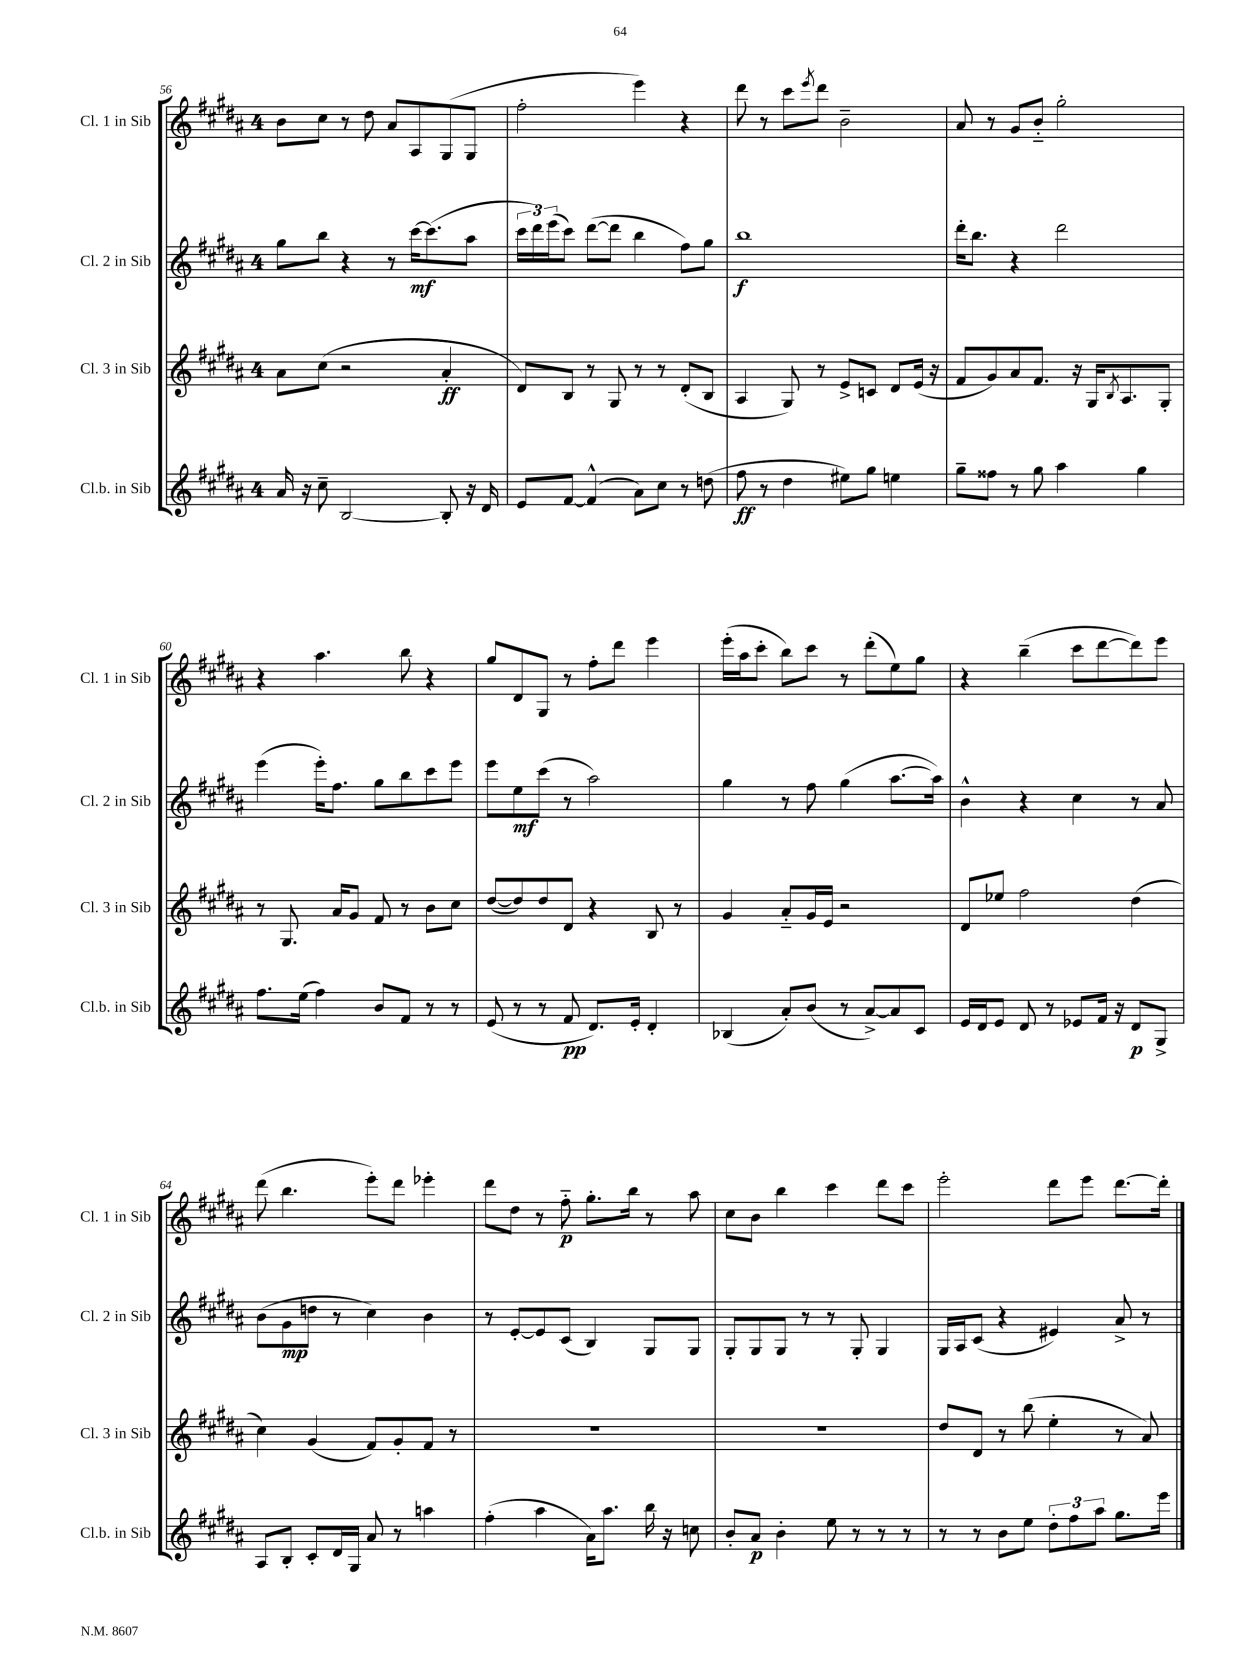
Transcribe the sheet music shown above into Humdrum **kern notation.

**kern	**kern	**kern	**kern
*staff4	*staff3	*staff2	*staff1
*clefG2	*clefG2	*clefG2	*clefG2
*k[f#c#g#d#a#]	*k[f#c#g#d#a#]	*k[f#c#g#d#a#]	*k[f#c#g#d#a#]
*M4/4	*M4/4	*M4/4	*M4/4
16a#/	8a#\L	8gg#\L	8b\L
16r	.	.	.
8cc#~\	(8cc#\J	8bb\J	8cc#\J
[2B/	2r	4r	8r
.	.	.	8dd#\
.	.	8r	8a#/L
.	.	[16ccc#\LK	8A#/
.	.	(8.ccc#\]	.
8B'/]	4a#'/	.	(8G#/
16r	.	8aa#\J	8G#/J
16d#/	.	.	.
=	=	=	=
8e/L	8d#/L)	24ccc#\LL	2ff#'\
.	.	24ddd#\)	.
.	.	(24eee\J	.
[8f#/J	8B/J	8ccc#\J)	.
(4f#^^/]	8r	([8ddd#\L	.
.	8G#/	8ddd#\]J	.
8a#\L)	8r	4bb\	4eee\)
8cc#\J	8r	.	.
8r	(8d#'/L	8ff#\L)	4r
(8dd\	8B/J	8gg#\J	.
=	=	=	=
8ff#\	4A#/	1bb	8ddd#\
8r	.	.	8r
4dd#\	8G#/)	.	8ccc#\L
.	.	.	8qeee/
.	8r	.	8ddd#\J
8ee#\L)	8e^/L	.	2b~\
8gg#\J	8c/J	.	.
4ee\	8d#/L	.	.
.	(16e/Jk	.	.
.	16r	.	.
=	=	=	=
8gg#~\L	8f#/L	16ddd#'\LK	8a#/
.	.	8.bb\J	.
8ff##\J	8g#/)	.	8r
8r	8a#/	4r	8g#/L
8gg#\	8.f#/J	.	8b'~/J
4aa#\	.	2ddd#\	2gg#'\
.	16r	.	.
.	16G#/LK	.	.
.	8qB/	.	.
.	8.A#/	.	.
4gg#\	.	.	.
.	8G#'/J	.	.
=	=	=	=
8.ff#\L	8r	(4eee\	4r
.	8.G#/	.	.
(16ee\Jk	.	.	.
4ff#\)	.	16eee'\LK)	4.aa#\
.	16a#/LK	8.ff#\J	.
.	8g#/J	.	.
8b/L	8f#/	8gg#\L	.
8f#/J	8r	8bb\	8bb\
8r	8b\L	8ccc#\	4r
8r	8cc#\J	8eee\J	.
=	=	=	=
(8e/	([8dd#/L	8eee\L	8gg#/L
8r	8dd#/])	8ee\	8d#/
8r	8dd#/	(8ccc#\J	8G#/J
8f#/	8d#/J	8r	8r
8.d#/L)	4r	2aa#\)	8ff#'\L
.	.	.	8ddd#\J
16e'/Jk	.	.	.
4d#'/	8B/	.	4eee\
.	8r	.	.
=	=	=	=
(4B-/	4g#/	4gg#\	(16eee'\LL
.	.	.	16aa#\J
.	.	.	8ccc#'\J
8a#'/L)	8a#'~/L	8r	8bb\L)
(8b/J	16g#/L	8ff#\	8ccc#\J
.	16e/JJ	.	.
8r	2r	(4gg#\	8r
[8a#^/L)	.	.	(8ddd#'\L
8a#/]	.	[8.aa#\L	8ee\)
8c#/J	.	.	8gg#\J
.	.	16aa#\]Jk)	.
=	=	=	=
16e/LL	8d#/L	4b^^\	4r
16d#/J	.	.	.
8e/J	8ee-/J	.	.
8d#/	2ff#\	4r	(4bb~\
8r	.	.	.
8e-/L	.	4cc#\	8ccc#\L
16f#/Jk	.	.	[8ddd#\
16r	.	.	.
8d#/L	(4dd#\	8r	8ddd#\])
8G#^/J	.	8a#/	8eee\J
=	=	=	=
8A#/L	4cc#\)	(8b\L	(8ddd#\
8B'/J	.	8g#\	4.bb\
8c#'/L	(4g#/	8dd\J	.
16d#/L	.	8r	.
16G#/JJ	.	.	.
8a#/	8f#/L)	4cc#\)	8eee'\L)
8r	8g#'/	.	8ddd#\J
4aa\	8f#/J	4b\	4eee-'\
.	8r	.	.
=	=	=	=
(4ff#'\	1r	8r	8ddd#\L
.	.	[8e'/L	8dd#\J
4aa#\	.	8e/]	8r
.	.	(8c#/J	8ff#'~\
16a#\LK)	.	4B/)	8.gg#'\L
8.aa#\J	.	.	.
.	.	.	16bb\Jk
16bb\	.	8G#/L	8r
16r	.	.	.
8cc\	.	8G#/J	8aa#\
=	=	=	=
8b'/L	1r	8G#'/L	8cc#\L
8a#/J	.	8G#/	8b\J
4b'\	.	8G#/J	4bb\
.	.	8r	.
8ee\	.	8r	4ccc#\
8r	.	8G#'/	.
8r	.	4G#/	8ddd#\L
8r	.	.	8ccc#\J
=	=	=	=
8r	8dd#/L	16G#/LL	2eee'\
.	.	16A#/J	.
8r	8d#/J	(8c#/J	.
8b\L	8r	4r	.
8ee\J	(8bb\	.	.
12dd#'\L	4ee'\	4e#/)	8ddd#\L
12ff#\	.	.	.
.	.	.	8eee\J
12aa#\J	.	.	.
8.gg#\L	8r	8a#^/	[8.ddd#\L
.	8a#/)	8r	.
16eee\Jk	.	.	16ddd#'\]Jk
==	==	==	==
*-	*-	*-	*-
